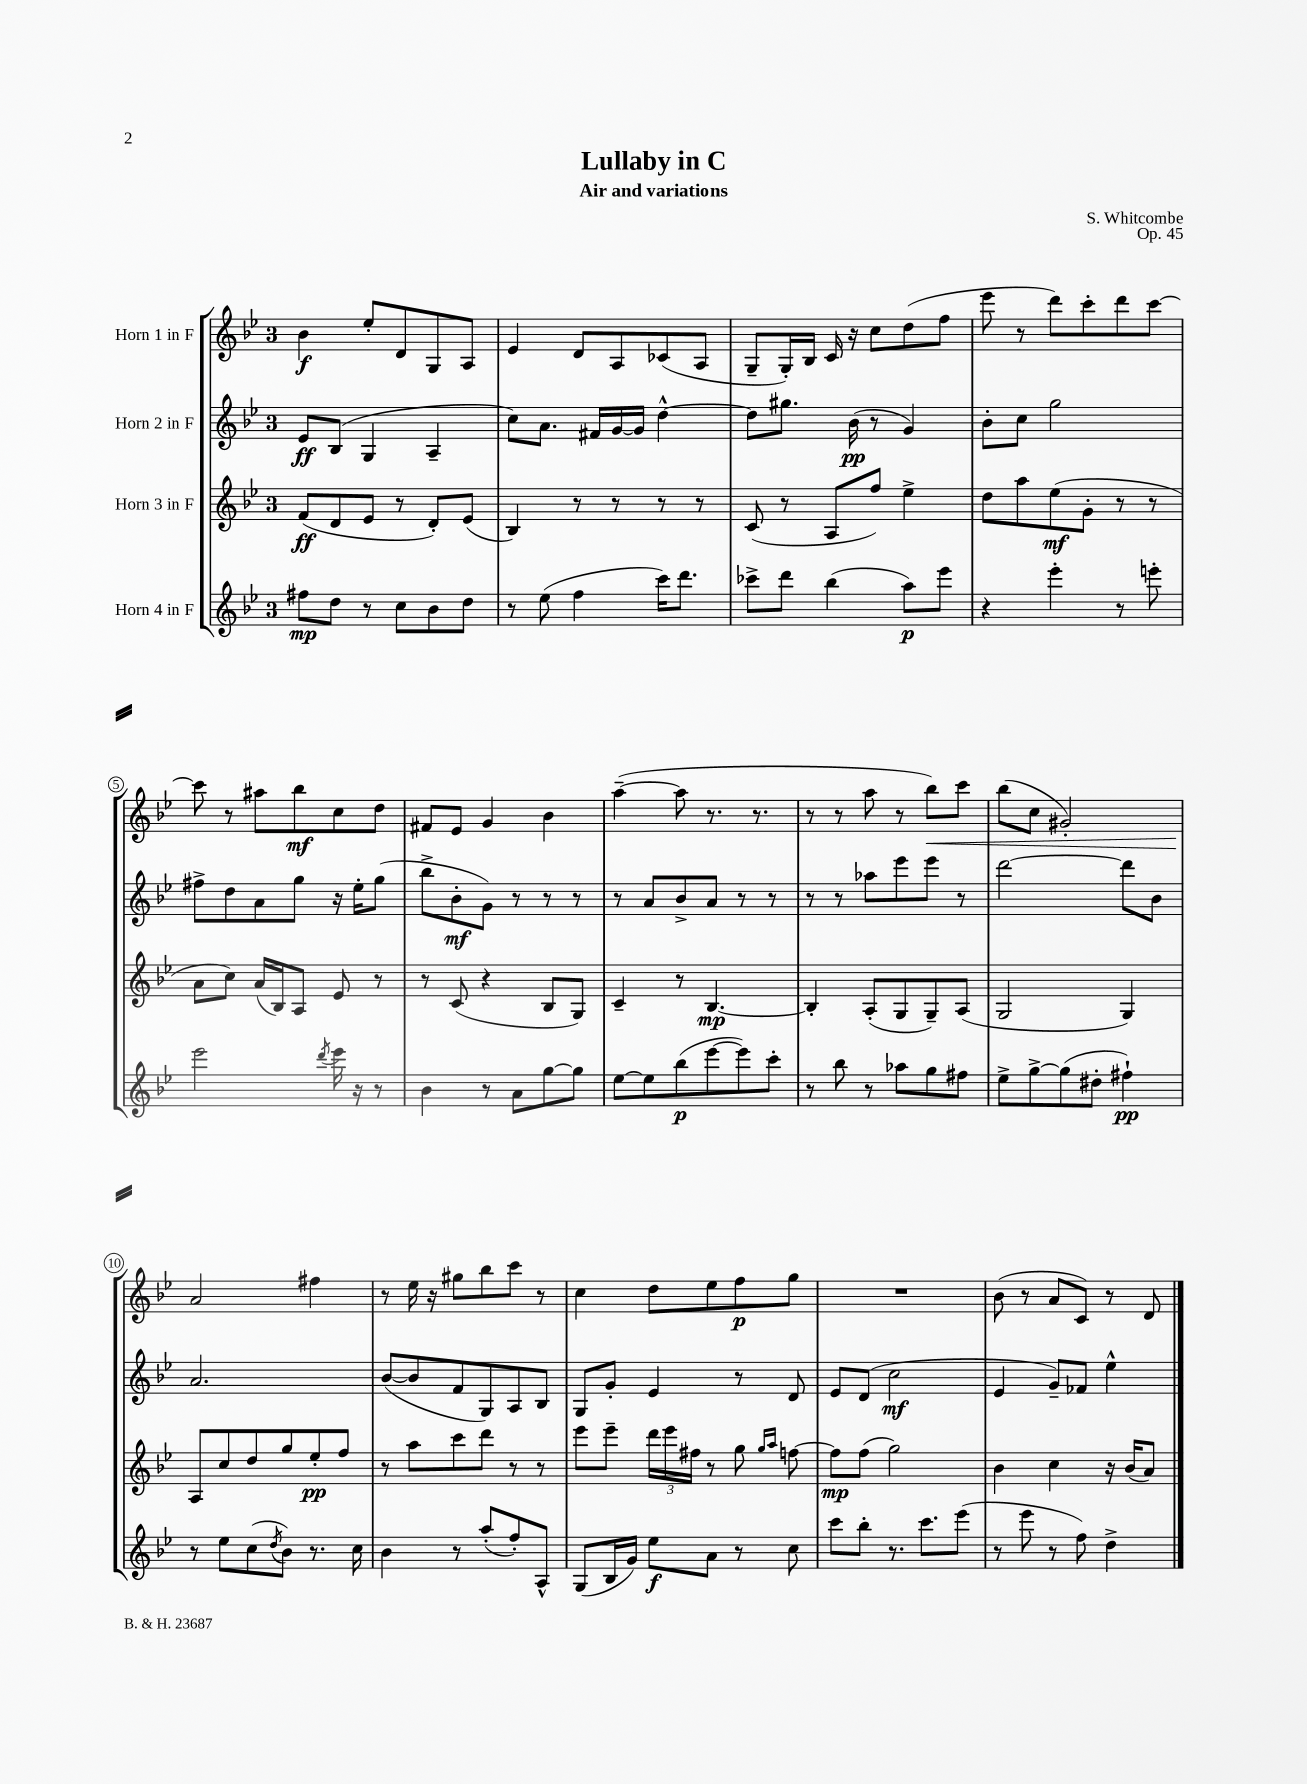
\header { title = "Lullaby in C" composer = "S. Whitcombe" subtitle = "Air and variations" opus = "Op. 45" }
<<
\new StaffGroup <<
\new Staff = "s0" \with { instrumentName = "Horn 1 in F" } {
    \clef treble \key bes \major \once \override Staff.TimeSignature.style = #'single-digit \time 3/4
    bes'4\f ees''8-. d'8 g8 a8 |
    ees'4 d'8 a8 ces'8( a8 |
    g8-- g16-.) bes16 c'16 r16 c''8 d''8( f''8 |
    ees'''8 r8 d'''8) c'''8-. d'''8 c'''8~ |
    c'''8 r8 ais''8 bes''8\mf c''8 d''8 |
    fis'8 ees'8 g'4 bes'4 |
    a''4~--( a''8 r8. r8. |
    r8 r8 a''8 r8 bes''8\<) c'''8 |
    bes''8( c''8 gis'2-.) |
    a'2\! fis''4 |
    r8 ees''16 r16 gis''8 bes''8 c'''8 r8 |
    c''4 d''8 ees''8 f''8\p g''8 |
    R2. |
    bes'8( r8 a'8 c'8) r8 d'8 \bar "|." |
}
\new Staff = "s1" \with { instrumentName = "Horn 2 in F" } {
    \clef treble \key bes \major \once \override Staff.TimeSignature.style = #'single-digit \time 3/4
    ees'8\ff bes8( g4 a4-- |
    c''8) a'8. fis'16 g'16~ g'16 d''4~-^ |
    d''8 gis''8. bes'16\pp( r8 g'4) |
    bes'8-. c''8 g''2 |
    fis''8-> d''8 a'8 g''8 r16 ees''16-. g''8( |
    bes''8-> bes'8-.\mf g'8) r8 r8 r8 |
    r8 a'8 bes'8-> a'8 r8 r8 |
    r8 r8 aes''8 ees'''8 ees'''8 r8 |
    d'''2~ d'''8 bes'8 |
    a'2. |
    bes'8~( bes'8 f'8 g8) a8 bes8 |
    g8 g'8-. ees'4 r8 d'8 |
    ees'8 d'8( c''2\mf |
    ees'4 g'8--) fes'8 ees''4-^ \bar "|." |
}
\new Staff = "s2" \with { instrumentName = "Horn 3 in F" } {
    \clef treble \key bes \major \once \override Staff.TimeSignature.style = #'single-digit \time 3/4
    f'8\ff( d'8 ees'8 r8 d'8-.) ees'8( |
    bes4) r8 r8 r8 r8 |
    c'8( r8 a8 f''8) ees''4-> |
    d''8 a''8 ees''8\mf( g'8-. r8 r8 |
    a'8 c''8) a'16( bes16) a8 ees'8 r8 |
    r8 c'8( r4 bes8 g8) |
    c'4-- r8 bes4.~\mp |
    bes4-. a8-.( g8 g8--) a8( |
    g2 g4) |
    a8 c''8 d''8 g''8 ees''8-.\pp f''8 |
    r8 a''8 c'''8 d'''8 r8 r8 |
    ees'''8 ees'''8-- \tuplet 3/2 { d'''16 ees'''16 fis''16 } r8 g''8 \grace { g''16 a''16 } f''8~ |
    f''8\mp f''8( g''2) |
    bes'4 c''4 r16 bes'16( a'8) \bar "|." |
}
\new Staff = "s3" \with { instrumentName = "Horn 4 in F" } {
    \clef treble \key bes \major \once \override Staff.TimeSignature.style = #'single-digit \time 3/4
    fis''8\mp d''8 r8 c''8 bes'8 d''8 |
    r8 ees''8( f''4 c'''16) d'''8. |
    ces'''8-> d'''8 bes''4( a''8\p) ees'''8 |
    r4 ees'''4-. r8 e'''8-. |
    ees'''2 \acciaccatura { d'''8 } ees'''16 r16 r8 |
    bes'4 r8 a'8 g''8~ g''8 |
    ees''8~ ees''8 bes''8\p( ees'''8~ ees'''8) c'''8-. |
    r8 bes''8 r8 aes''8 g''8 fis''8 |
    ees''8-> g''8~-> g''8( dis''8-. fis''4-!\pp) |
    r8 ees''8 c''8( \acciaccatura { d''8 } bes'8) r8. c''16 |
    bes'4 r8 a''8-.( f''8-.) a8-^ |
    g8( bes16 g'16) ees''8\f a'8 r8 c''8 |
    c'''8 bes''8-. r8. c'''8. ees'''8( |
    r8 ees'''8 r8 f''8) d''4-> \bar "|." |
}
>>
>>
\layout { \context { \Score \override BarNumber.stencil = #(make-stencil-circler 0.1 0.3 ly:text-interface::print) } }
